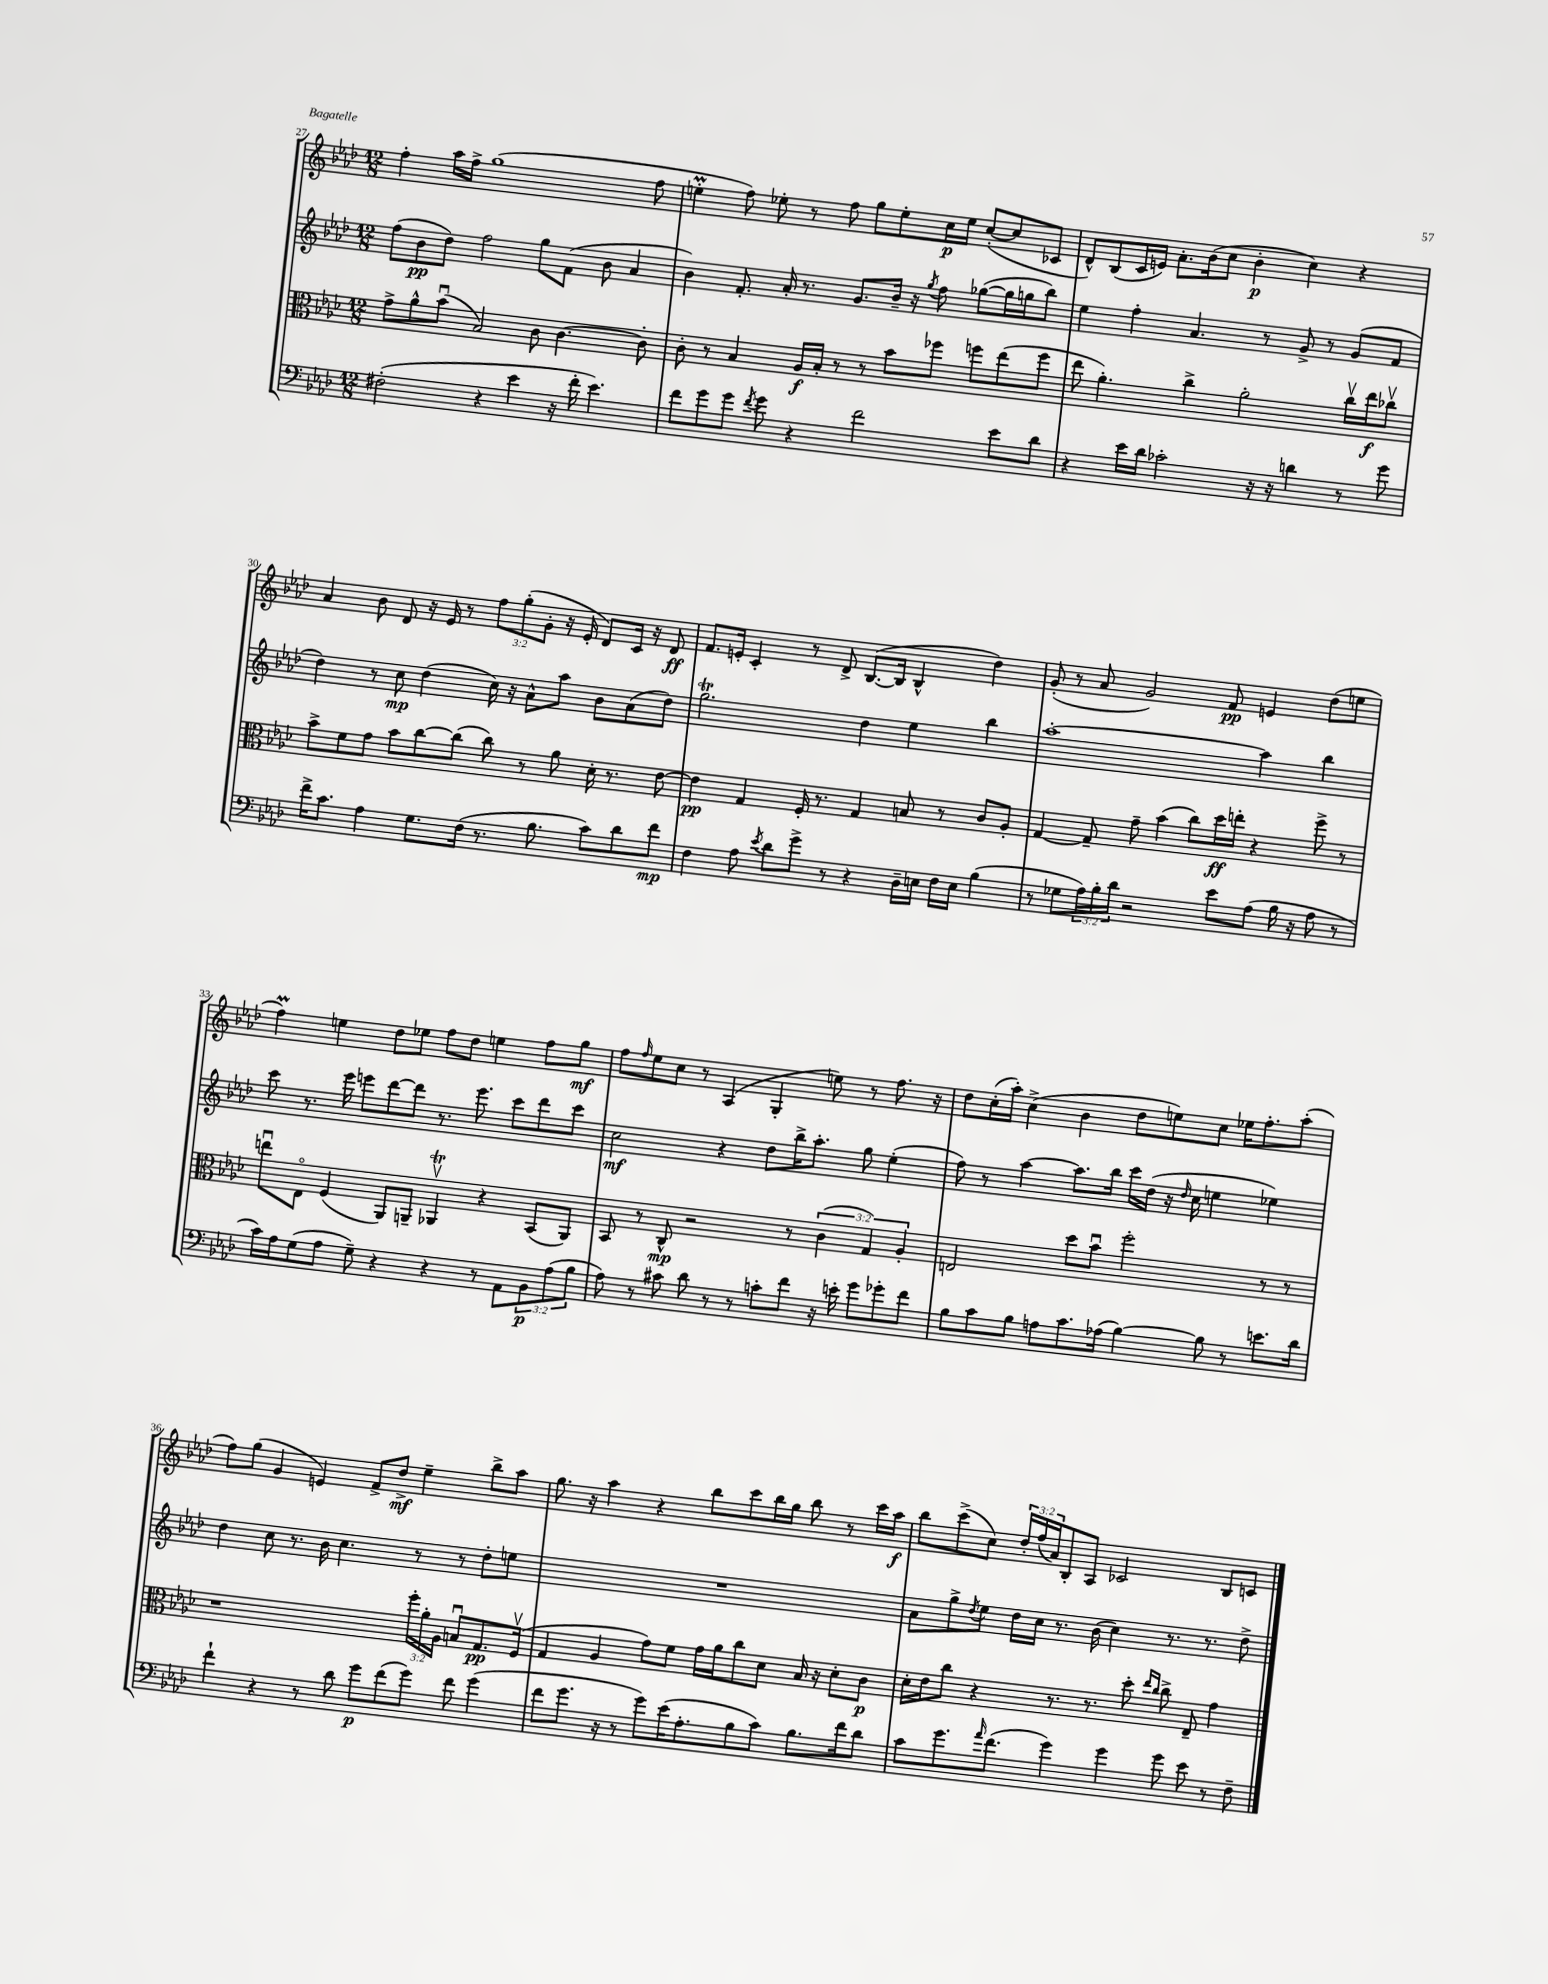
<<
\new StaffGroup <<
\new Staff = "s0" {
    \clef treble \key aes \major \numericTimeSignature \time 12/8 \override Staff.TupletNumber.text = #tuplet-number::calc-fraction-text
    f''4-. aes''16 f''16-> g''1( f''8 |
    e''4-.\prall f''8) ees''8-. r8 f''8 g''8 ees''8-. c''16\p ees''16 c''8~-.( c''8 ces'8 |
    des'8-^) bes8( c'16 e'16) aes'8.-. bes'16( c''8 bes'4-.\p c''4) r4 |
    aes'4 bes'8 des'8 r16 ees'16 r8 \tuplet 3/2 { f''8 g''8-.( g'8-. } r16 ees'16-. des'8) c'16 r16 des'8\ff |
    f'8. e'16-. c'4-. r8 des'8-> bes8.~( bes16 bes4-^ des''4) |
    g'8-.( r8 aes'8 g'2) f'8\pp e'4 des''8( e''8 |
    f''4\prall) e''4 des''8 ees''8 f''8 des''8 e''4 f''8 g''8\mf |
    f''8 \grace { f''16 } ees''8 c''8 r8 aes4( g4-. e''8) r8 f''8. r16 |
    des''8 c''16-.( aes''16-.) c''4->( bes'4 des''8 e''8) c''8 ees''16 f''8.-. aes''8-.( |
    f''8) g''8( g'4 e'4) f'8-> des''8->\mf ees''4-- bes''8-> aes''8 |
    g''8. r16 aes''4 r4 bes''8 c'''8 bes''16 g''16 bes''8 r8 c'''16 aes''16\f |
    bes''8 c'''8->( c''8) \tuplet 3/2 { des''16-. f''16( aes'16) } bes8-. aes8 ces'2 bes8 c'8 \bar "|." |
}
\new Staff = "s1" {
    \clef treble \key aes \major \numericTimeSignature \time 12/8
    f''8( bes'8\pp des''8) f''2 g''8 f'8( bes'8 aes'4 |
    bes'4) f'8.-. aes'16-. r8. g'8. bes'16-- r16 \acciaccatura { g''8 } f''8 ges''8~( ges''16 g''16 bes''8) |
    ees''4 f''4-. aes'4. r8 g'8-> r8 g'8( f'8 |
    des''4) r8 c''8\mp des''4( c''16) r16 aes'8-^ aes''8 bes'8 aes'8( des''8) |
    g''2.\trill des''4 ees''4 bes''4 |
    aes''1~-. aes''4 bes''4 |
    c'''8 r8. ees'''16 e'''8 des'''8~ des'''8 r8. e'''8. c'''8 des'''8 c'''8 |
    c''2\mf r4 des''8 bes''16-> aes''8.-. g''8 ees''4-.( |
    f''8) r8 aes''4~ aes''8. bes''16 c'''16 des''16( r16 \grace { des''16 } c''16 e''4 ees''4) |
    des''4 c''8 r8. bes'16 c''4. r8 r8 des''8-. e''8 |
    R1. |
    aes'8 g''8-> \acciaccatura { des''8 } ees''8 des''16 c''16 r8. bes'16( c''4) r8. r8. des''8-> \bar "|." |
}
\new Staff = "s2" {
    \clef alto \key aes \major \numericTimeSignature \time 12/8 \override Staff.TupletNumber.text = #tuplet-number::calc-fraction-text
    g'8-> aes'8-^ bes'8\downbow( bes2) c'8 c'4.~ c'8-. |
    c'8-. r8 bes4 aes16\f bes16-. r8 r8 bes'8 fes''8 f''8 ees''8( f''8 |
    ees''8 aes'4.-.) c''4-> aes'2-. c''16\upbow ees''16\f ces''8\upbow |
    bes'8-> f'8 g'8 bes'8 c''8~ c''8( c''8) r8 aes'8 des'16-. r8. ees'8~ |
    ees'4\pp g4 f16-. r8. g4 b8 r8 c'8 aes8-. |
    g4~ g8-- g'8-- bes'4( c''8) des''16\ff e''16-. r4 f''8-> r8 |
    e''8\downbow ees8\flageolet f4( aes,8) a,8-- aes,4\upbow\trill r4 bes,8( aes,8) |
    bes,8 r8 c8-^\mp r2 r8 \tuplet 3/2 { c'4( g4) aes4-. } |
    e2 des''8 bes'8\downbow f''2-. r8 r8 |
    r1 \tuplet 3/2 { f''16-. aes'16-. aes16 } b8\downbow g8.\pp f16\upbow( |
    g4 aes4 g'8) f'8 g'16 aes'16 c''8 des'8 bes16 r16 des'8-. c'8\p |
    des'16-. ees'16 c''8 r4 r8. r8. des''8-. \grace { ees''16 c''16 } c''8-> ees8-- g'4 \bar "|." |
}
\new Staff = "s3" {
    \clef bass \key aes \major \numericTimeSignature \time 12/8 \override Staff.TupletNumber.text = #tuplet-number::calc-fraction-text
    fis2-.( r4 ees'4 r16 f'16-. ees'4.) |
    f'8 g'8 g'8 \acciaccatura { f'8 } g'8 r4 f'2 ees'8 des'8 |
    r4 ees'16 des'16 ces'2-. r16 r16 d'4 r8 g'8 |
    f'16-> c'8. aes4 g8. f16( r8. bes8. c'8) des'8 f'8\mp |
    f4 aes8 \acciaccatura { ees'8 } des'8 g'8-> r8 r4 des16-- e16 f16 e16 bes4( |
    r8 ges8 \tuplet 3/2 { aes16) bes16-. des'16 } r2 ees'8 aes8( bes16 r16 aes8 r8 |
    c'16) aes16 g8( aes8 g8--) r4 r4 r8 aes,8 \tuplet 3/2 { bes,8\p aes8( bes8 } |
    aes8) r8 cis'8 des'8 r8 r8 c'8-. f'8 r16 e'16-. g'8 ges'8-. f'8 |
    bes8 c'8 bes8 a8 c'8. aes16( bes4~) bes8 r8 e'8. des'16 |
    f'4-! r4 r8 des'8 g'8\p f'8( g'8) f'8 g'4( |
    f'8 g'8. r16 r8 g'8) ees'16( aes8.-. bes8 c'8) bes8. f'16 des'8 |
    c'8 g'8. \grace { aes'16 } f'8.( g'4) g'4 g'8 ees'8 r8 f8-- \bar "|." |
}
>>
>>
\layout { \context { \Score currentBarNumber = #27 } }
